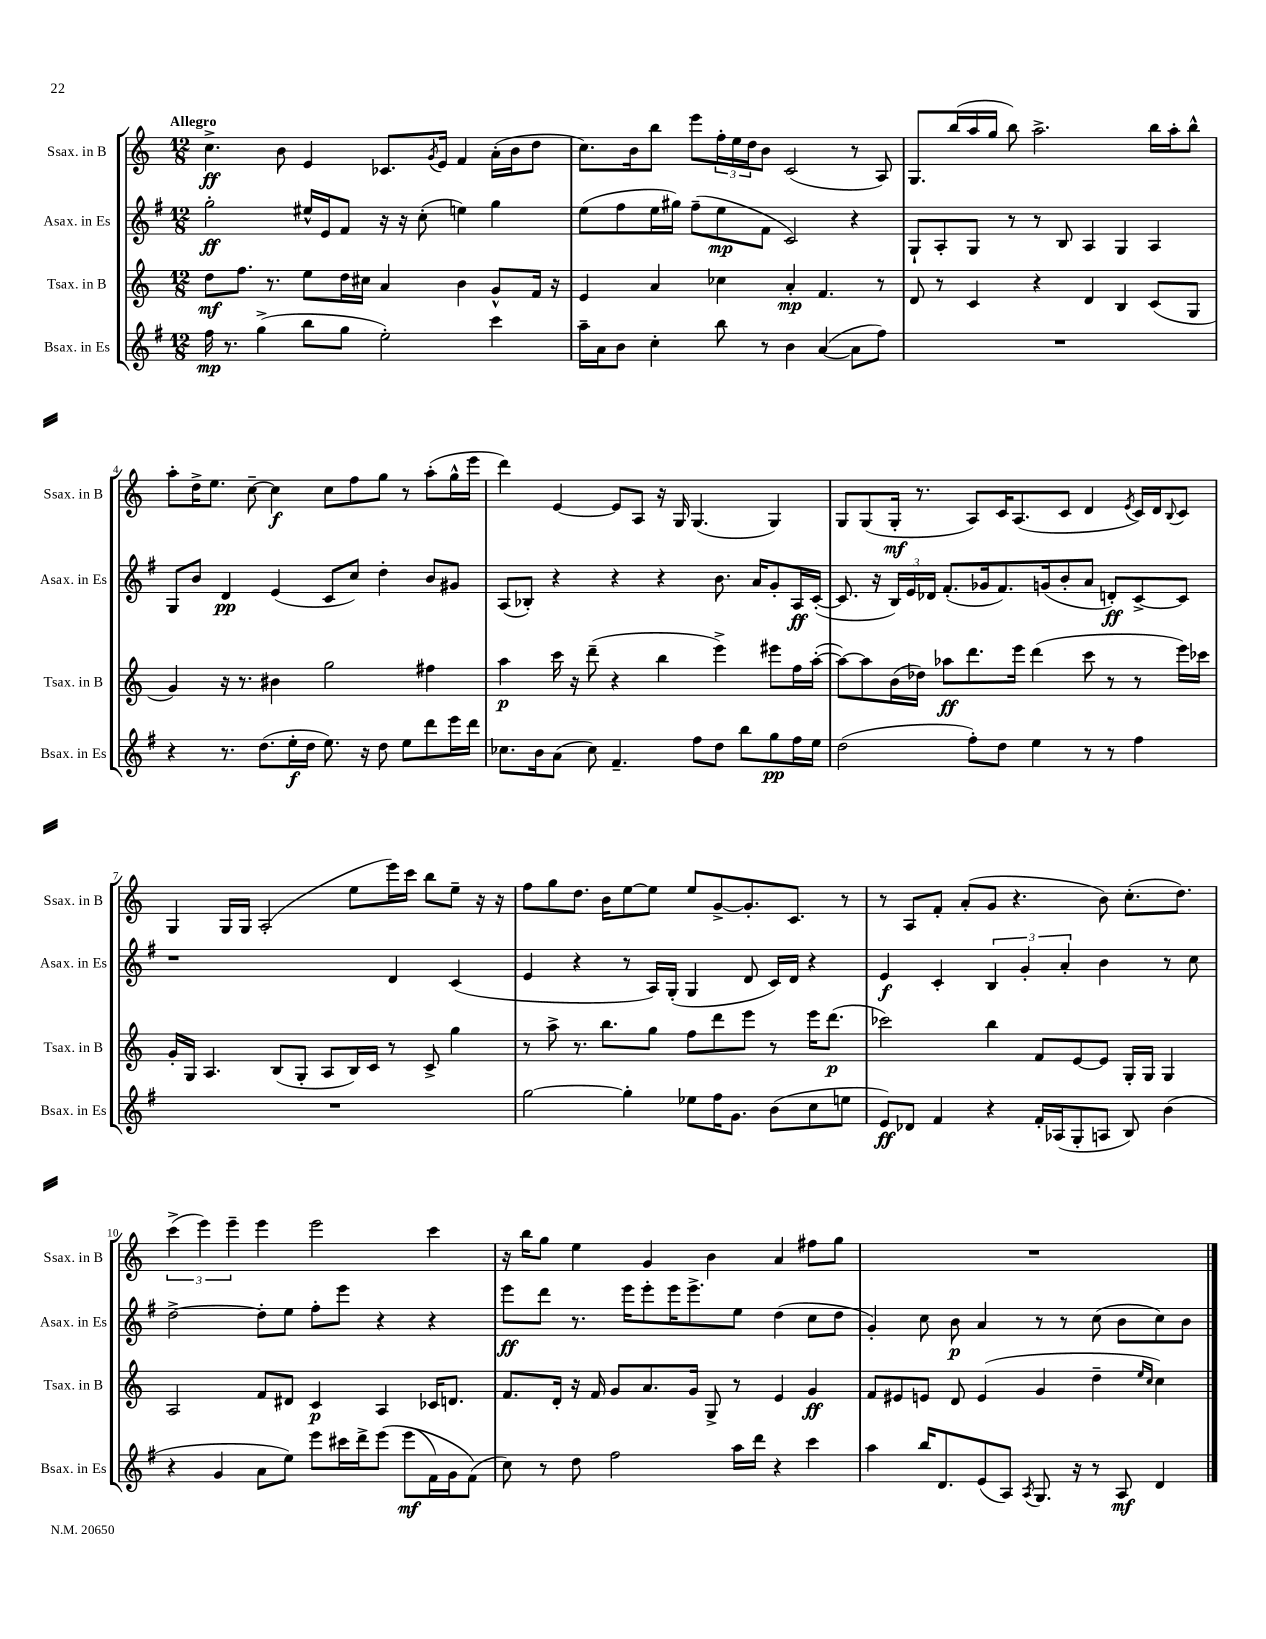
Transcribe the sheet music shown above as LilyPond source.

<<
\new StaffGroup <<
\new Staff = "s0" \with { instrumentName = "Ssax. in B" shortInstrumentName = "Ssax. in B" } {
    \clef treble \key c \major \numericTimeSignature \time 12/8 \tempo "Allegro"
    c''4.->\ff b'8 e'4 ces'8. \acciaccatura { g'8 } e'16 f'4 a'16-.( b'16 d''8 |
    c''8.) b'16 b''8 e'''8 \tuplet 3/2 { f''16-. e''16 d''16 } b'8 c'2( r8 a8) |
    g8. b''16( a''16 g''16 b''8) a''2.-> b''16 a''16-. b''8-^ |
    a''8-. d''16-> e''8. c''8~-- c''4\f c''8 f''8 g''8 r8 a''8-.( g''16-^ e'''16 |
    d'''4) e'4~ e'8 a8 r16 g16 g4.( g4) |
    g8 g8( g16-.\mf r8. a8) c'16 a8.( c'8 d'4 \acciaccatura { e'8 } c'16) d'16 \appoggiatura { b8 } c'8 |
    g4 g16 g16 a2-.( e''8 e'''16) c'''16 b''8 e''8-- r16 r16 |
    f''8 g''8 d''8. b'16 e''8~ e''8 e''8 g'8~-> g'8.-. c'8. r8 |
    r8 a8 f'8-. a'8-.( g'8 r4. b'8) c''8.-.( d''8.) |
    \tuplet 3/2 { c'''4->( e'''4) e'''4-- } e'''4 e'''2 c'''4 |
    r16 b''16 g''8 e''4 g'4 b'4 a'4 fis''8 g''8 |
    R1. \bar "|." |
}
\new Staff = "s1" \with { instrumentName = "Asax. in Es" shortInstrumentName = "Asax. in Es" } {
    \clef treble \key g \major \numericTimeSignature \time 12/8
    g''2-.\ff eis''16-^ e'16 fis'8 r16 r16 c''8-.( e''4) g''4 |
    e''8( fis''8 e''16 gis''16) fis''8--( e''8\mp fis'8 c'2) r4 |
    g8-! a8-. g8 r8 r8 b8 a4 g4 a4 |
    g8 b'8 d'4\pp e'4( c'8 c''8) d''4-. b'8 gis'8 |
    a8( bes8-.) r4 r4 r4 b'8. a'16 g'8-. a16\ff c'16~-.( |
    c'8. r16 \tuplet 3/2 { b16) e'16 des'16 } fis'8.-.( ges'16 fis'8.) g'16( b'8-. a'8 d'8-.\ff) c'8~-> c'8 |
    r1 d'4 c'4( |
    e'4 r4 r8 a16) g16-.( g4 d'8 c'16) d'16 r4 |
    e'4\f c'4-. \tuplet 3/2 { b4 g'4-. a'4-. } b'4 r8 c''8 |
    d''2~-> d''8-. e''8 fis''8-. e'''8 r4 r4 |
    e'''8\ff d'''8 r8. e'''16 e'''8-. e'''16 e'''8.-> e''8 d''4( c''8 d''8 |
    g'4-.) c''8 b'8\p a'4 r8 r8 c''8( b'8 c''8) b'8 \bar "|." |
}
\new Staff = "s2" \with { instrumentName = "Tsax. in B" shortInstrumentName = "Tsax. in B" } {
    \clef treble \key c \major \numericTimeSignature \time 12/8
    d''8\mf f''8. r8. e''8 d''16 cis''16 a'4 b'4 g'8-^ f'16 r16 |
    e'4 a'4 ces''4 a'4-.\mp f'4. r8 |
    d'8 r8 c'4 r4 d'4 b4 c'8( g8 |
    g'4) r16 r8. bis'4 g''2 fis''4 |
    a''4\p c'''16 r16 d'''8--( r4 b''4 e'''4->) eis'''8 f''16 a''16~-.( |
    a''8~) a''8 b'16( des''16) aes''8\ff d'''8. e'''16 d'''4( c'''8 r8 r8 e'''16) ces'''16 |
    g'16-. g16 a4. b8( g8-. a8 b16) c'16 r8 c'8-> g''4 |
    r8 a''8-> r8. b''8. g''8 f''8 d'''8 e'''8 r8 e'''16 d'''8.\p( |
    ces'''2) b''4 f'8 e'8~ e'8 g16-. g16 g4 |
    a2 f'8 dis'8 c'4\p a4 ces'16 d'8. |
    f'8. d'16-. r16 f'16 g'8 a'8. g'16 g8-> r8 e'4 g'4\ff |
    f'8 eis'8 e'8 d'8 e'4( g'4 d''4-- \grace { e''16 c''16 } c''4) \bar "|." |
}
\new Staff = "s3" \with { instrumentName = "Bsax. in Es" shortInstrumentName = "Bsax. in Es" } {
    \clef treble \key g \major \numericTimeSignature \time 12/8
    fis''16\mp r8. g''4->( b''8 g''8 e''2-.) c'''4 |
    a''16-- a'16 b'8 c''4-. b''8 r8 b'4 a'4~( a'8 fis''8) |
    R1. |
    r4 r8. d''8.( e''16-.\f d''16 e''8.) r16 d''8 e''8 d'''8 e'''16 d'''16 |
    ces''8. b'16 a'8( ces''8) fis'4.-- fis''8 d''8 b''8 g''8\pp fis''16 e''16 |
    d''2( fis''8-.) d''8 e''4 r8 r8 fis''4 |
    R1. |
    g''2~ g''4-. ees''8 fis''16 g'8. b'8( c''8 e''8 |
    e'8\ff) des'8 fis'4 r4 fis'16-. aes16( g8-. a8 b8) b'4( |
    r4 g'4 a'8 e''8) e'''8 cis'''16 d'''16-> e'''8\( e'''8\mf( fis'16) g'16 fis'8(\) |
    c''8) r8 d''8 fis''2 a''16 d'''16 r4 c'''4 |
    a''4 b''16 d'8. e'8( a8) \acciaccatura { a8 } g8. r16 r8 a8\mf d'4 \bar "|." |
}
>>
>>
